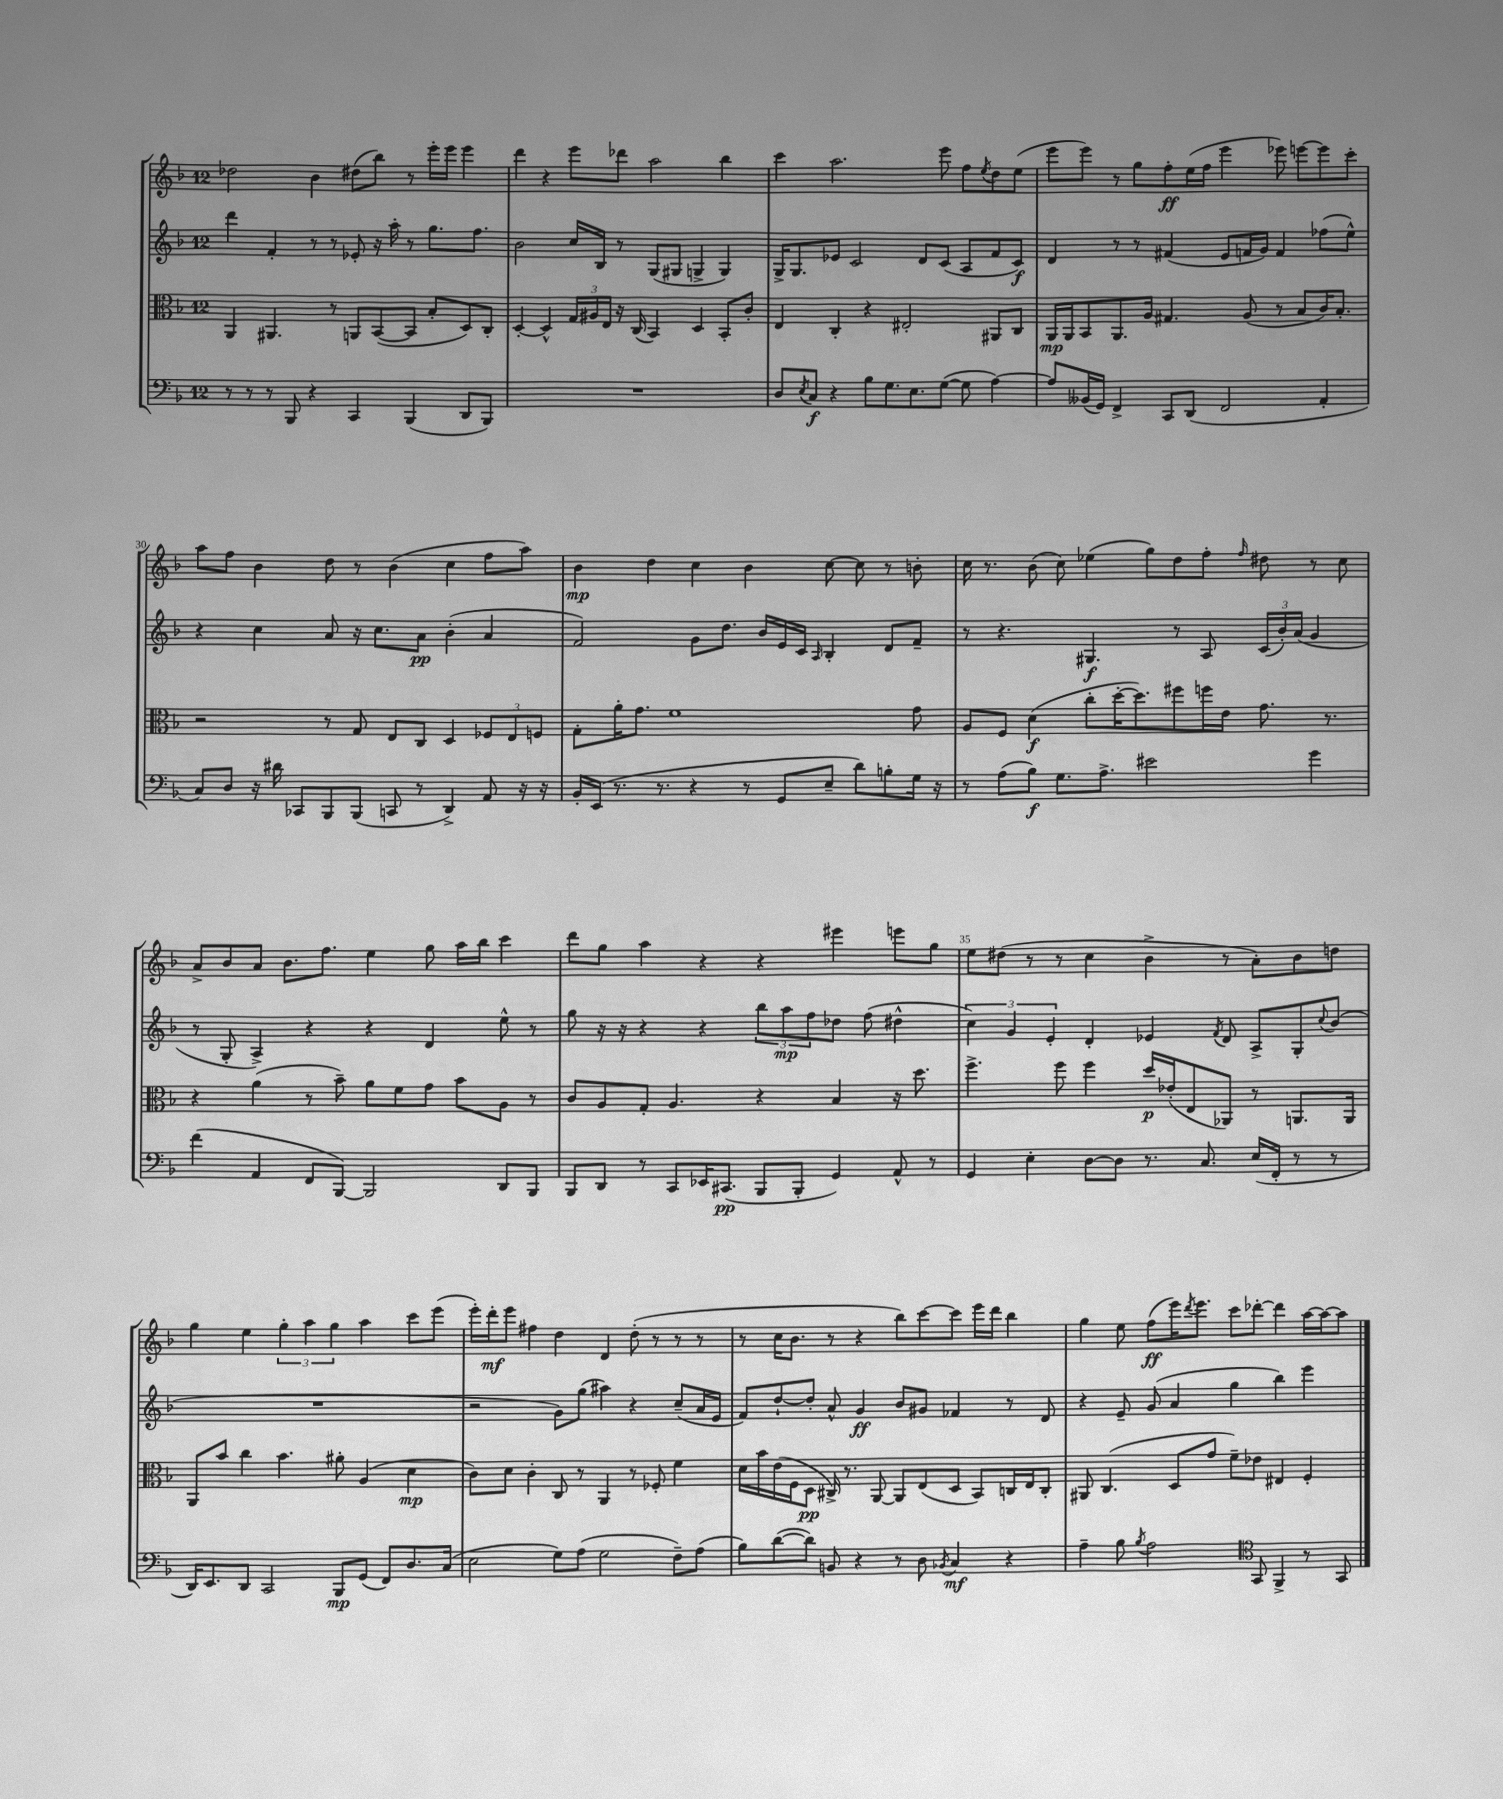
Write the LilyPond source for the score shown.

<<
\new StaffGroup <<
\new Staff = "s0" {
    \clef treble \key f \major \once \override Staff.TimeSignature.style = #'single-digit \time 12/8
    des''2 bes'4 dis''8( bes''8) r8 e'''16-. e'''16 e'''4 |
    d'''4 r4 e'''8 des'''8 a''2 bes''4 |
    c'''4 a''2. e'''8 f''8 \acciaccatura { e''8 } d''8 e''8( |
    e'''8 e'''8) r8 g''8 f''8-.\ff e''16( f''16 e'''4 ees'''8) e'''8~ e'''8 c'''8-. |
    a''8 f''8 bes'4 d''8 r8 bes'4( c''4 f''8 a''8) |
    bes'4\mp d''4 c''4 bes'4 c''8~ c''8 r8 b'8-. |
    c''16 r8. bes'8( c''8) ees''4( g''8) d''8 f''8-. \grace { f''16 } dis''8 r8 c''8 |
    a'8-> bes'8 a'8 bes'8. f''8. e''4 g''8 a''16 bes''16 c'''4 |
    d'''8 g''8 a''4 r4 r4 eis'''4 e'''8 g''8 |
    e''8 dis''8( r8 r8 c''4 bes'4-> r8 a'8-.) bes'8 d''8 |
    g''4 e''4 \tuplet 3/2 { g''4-. a''4 g''4 } a''4 c'''8 e'''8( |
    e'''16-.) d'''16-.\mf e'''8 fis''4 d''4 d'4 d''8-.( r8 r8 r8 |
    r8 c''16 bes'8. r8 r4 bes''8) c'''8~ c'''8 e'''16 d'''16 bes''4 |
    g''4 e''8 f''8\ff( e'''16) \acciaccatura { d'''8 } e'''8. c'''8 des'''8~-. des'''4 a''16~ a''16~ a''8 \bar "|." |
}
\new Staff = "s1" {
    \clef treble \key f \major \once \override Staff.TimeSignature.style = #'single-digit \time 12/8
    d'''4 f'4-. r8 r8 ees'8-. r16 a''16-. r8 g''8. f''8. |
    bes'2 c''16 bes16 r8 g8( gis8 g4-> g4) |
    g16-> g8. ees'8 c'2 d'8 c'8( a8 f'8 c'8\f) |
    d'4 r8 r8 fis'4( e'8 f'16 g'16) f'4 fes''8( e''8-^) |
    r4 c''4 a'8 r16 c''8. a'8\pp bes'4-.( a'4 |
    f'2) g'8 d''8. bes'16 e'16 c'16 \grace { a16 } bes4-. d'8 f'8-- |
    r8 r4. gis4.\f r8 a8 \tuplet 3/2 { c'16( bes'16-.) a'16( } g'4 |
    r8 g8-. a4->) r4 r4 d'4 e''8-^ r8 |
    g''8 r16 r16 r4 r4 \tuplet 3/2 { bes''8 a''8\mp f''8 } des''8 f''8( dis''4-^ |
    \tuplet 3/2 { c''4) g'4 e'4-. } d'4-. ees'4 \acciaccatura { f'8 } d'8 a8-> g8-. \appoggiatura { c''8 } bes'8( |
    R1. |
    r2 g'8) g''8( ais''4) r4 c''8--( a'16 e'16 |
    f'8) d''8~-! d''8-. a'8-^ g'4\ff bes'8 gis'8 fes'4 r8 d'8 |
    r4 e'8-- g'8( a'4 g''4 bes''4) e'''4 \bar "|." |
}
\new Staff = "s2" {
    \clef alto \key f \major \once \override Staff.TimeSignature.style = #'single-digit \time 12/8
    a,4 ais,4. r8 a,8 bes,8~( bes,8 bes8-. d8) c8-. |
    d4~-. d4-^ \tuplet 3/2 { g16 ais16 e16 } r16 c16( bes,4) d4 bes,8-. c'8-. |
    e4 c4-. r4 eis2-. ais,8 c8 |
    a,16\mp a,16 bes,8 a,8. a16 gis4. a8( r8 bes8 c'16) bes8.-. |
    r2 r8 g8 e8 c8 d4 \tuplet 3/2 { fes8 e8 f8 } |
    g8-. a'16-. g'8. f'1 g'8 |
    a8 f8 d'4\f( c''8-. d''16~-. d''8.) fis''8 f''16 e'16 g'8. r8. |
    r4 a'4( r8 bes'8--) a'8 f'8 g'8 bes'8 a8 r8 |
    c'8 a8 g8-. a4. r4 bes4 r16 d''8. |
    f''4.-> f''8 f''4 d''16\p ees'16-.( e8 aes,8) r8 a,8. a,16 |
    a,8 bes'8 c''4 bes'4. ais'8-. a4( d'4\mp |
    c'8) d'8 c'4-. c8 r8 a,4 r8 fes8-. f'4 |
    d'16 bes'16 e'16( f16 d8\pp cis16->) r8. a,8~ a,8 e8( d8 bes,8) c16 e16 c8-. |
    ais,8 c4.( d8 g'8 f'8--) ees'8 eis4 f4-. \bar "|." |
}
\new Staff = "s3" {
    \clef bass \key f \major \once \override Staff.TimeSignature.style = #'single-digit \time 12/8
    r8 r8 r8 bes,,8 r4 c,4 bes,,4( d,8 bes,,8) |
    R1. |
    d8 \acciaccatura { e8 } c8\f r4 bes8 g8. e8. g8~( g8 a4~) |
    a8 beses,16( g,16) f,4-> c,8 d,8( f,2 a,4-. |
    c8) d8 r16 dis'16 ces,8 bes,,8 bes,,8( c,8 r8 d,4->) a,8 r16 r16 |
    bes,16-. e,16( r8. r8. r4 r8 g,8 e8-- d'8) b8-. g16 r16 |
    r8 a8( bes8\f) g8. a8.-> eis'2 g'4 |
    f'4( a,4 f,8 bes,,8~) bes,,2 d,8 bes,,8 |
    bes,,8 d,8 r8 c,8 ees,16 cis,8.\pp( bes,,8 bes,,8-. g,4) a,8-^ r8 |
    g,4 e4-. d8~ d8 r8. c8. e16( f,16-. r8 r8 |
    d,16) e,8. d,8 c,2 bes,,8\mp g,8( f,8) d8. c16( |
    e2 g8) a8( g2 f8--) a8( |
    bes8) d'8~( d'8) b,8 r4 r8 d8 \acciaccatura { bes,8 } c4\mf r4 |
    a4-- bes8 \acciaccatura { bes8 } a2 \clef tenor g,8 f,4-> r8 g,8 \bar "|." |
}
>>
>>
\layout { \context { \Score currentBarNumber = #26 \override BarNumber.break-visibility = ##(#f #t #t) barNumberVisibility = #(every-nth-bar-number-visible 5) } }
